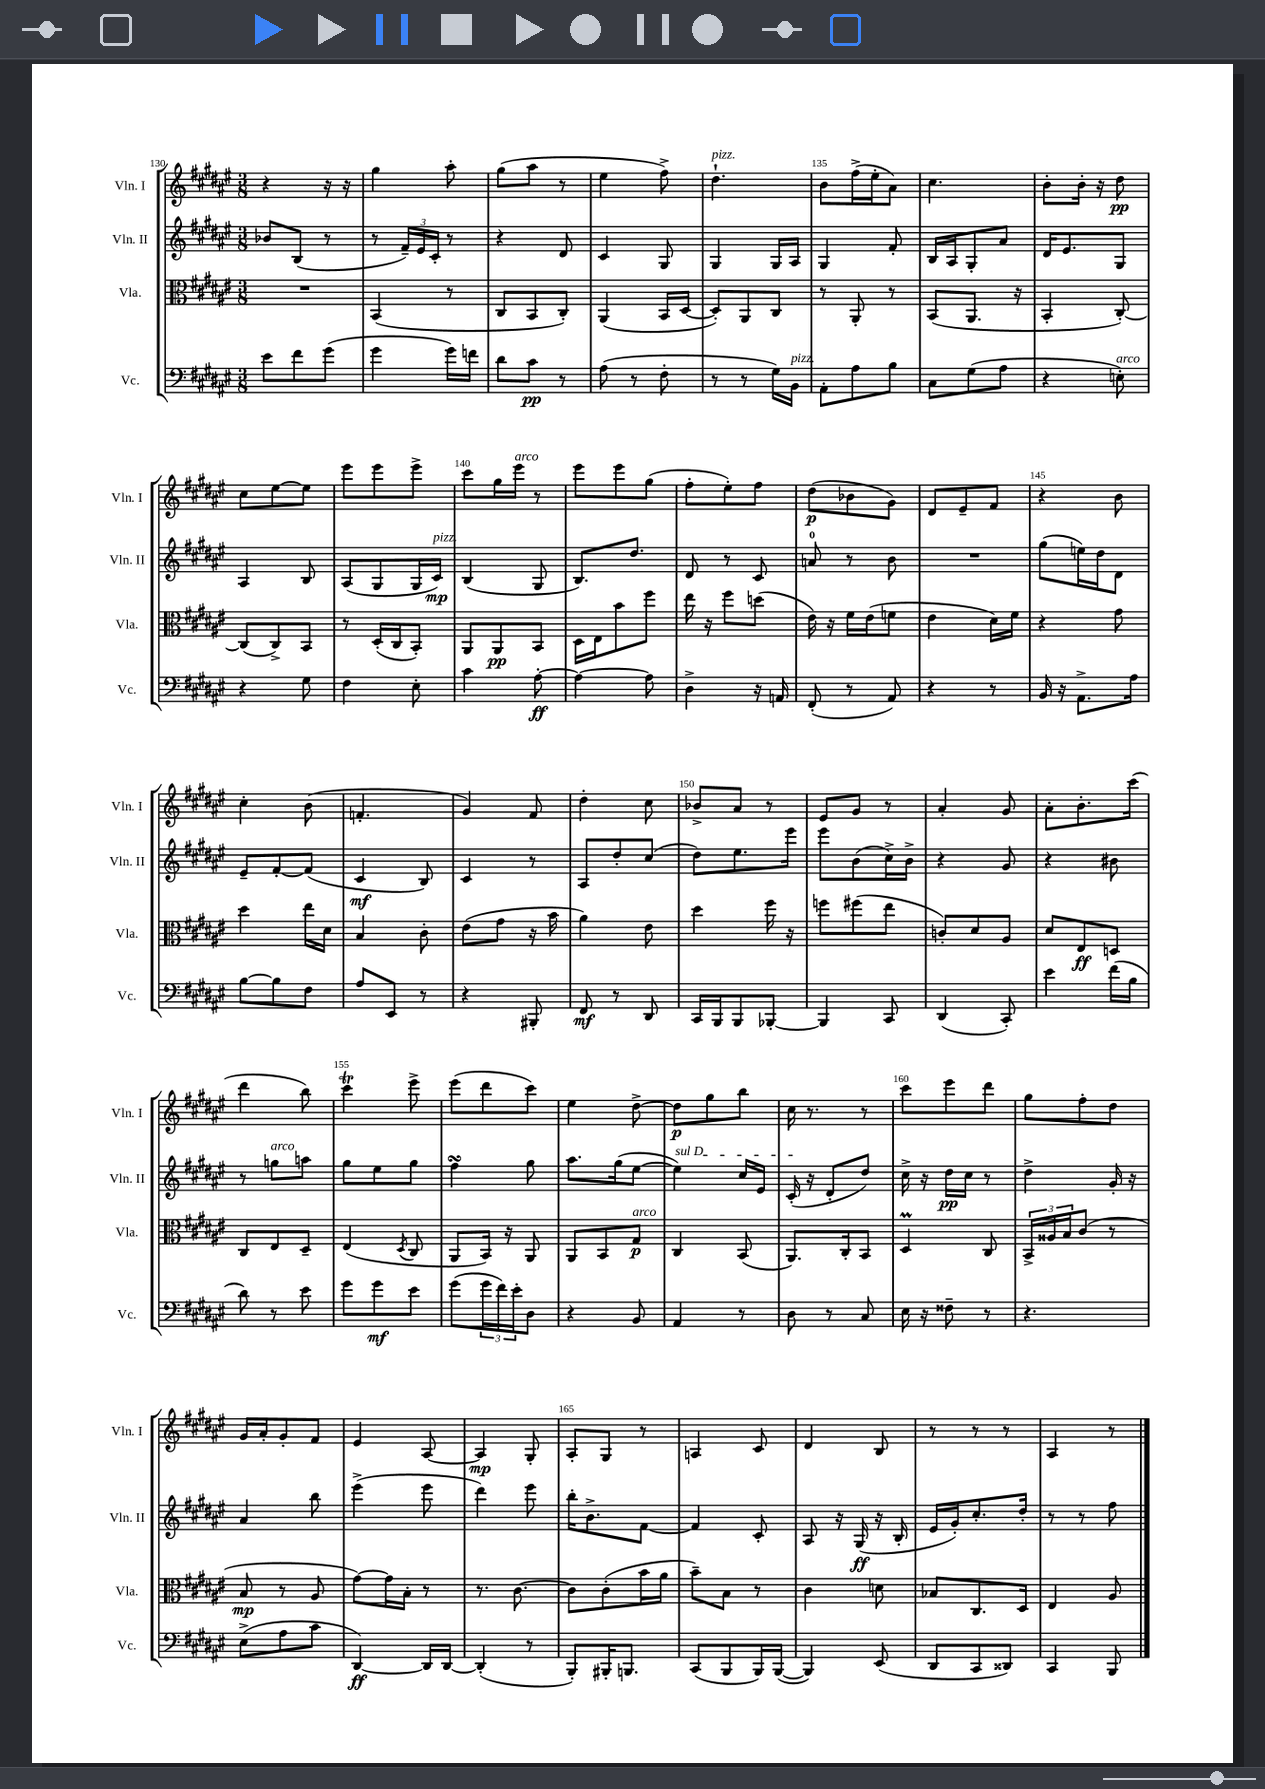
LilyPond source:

<<
\new StaffGroup <<
\new Staff = "s0" \with { instrumentName = "Vln. I" shortInstrumentName = "Vln. I" } {
    \clef treble \key fis \major \numericTimeSignature \time 3/8
    r4 r16 r16 |
    gis''4 ais''8-. |
    gis''8( ais''8 r8 |
    eis''4 fis''8->) |
    dis''4.-!^\markup { \italic "pizz." } |
    b'8 fis''16->( eis''16-. ais'8) |
    cis''4. |
    b'8-. b'16-. r16 dis''8\pp |
    cis''8 eis''8~ eis''8 |
    eis'''8 eis'''8 eis'''8-> |
    cis'''8 gis''16 eis'''16^\markup { \italic "arco" } r8 |
    eis'''8 eis'''8 gis''8( |
    fis''8-. eis''8-.) fis''8 |
    dis''8\p( bes'8 gis'8) |
    dis'8 eis'8-- fis'8 |
    r4 b'8 |
    cis''4-. b'8( |
    f'4.-. |
    gis'4) fis'8 |
    dis''4-. cis''8 |
    bes'8-> ais'8 r8 |
    eis'8 gis'8 r8 |
    ais'4-. gis'8 |
    ais'8-. b'8.-. cis'''16( |
    dis'''4 b''8) |
    cis'''4\trill eis'''8-> |
    eis'''8( dis'''8 cis'''8) |
    eis''4 dis''8~-> |
    dis''8\p gis''8 b''8 |
    cis''16 r8. r8 |
    cis'''8 eis'''8 dis'''8 |
    gis''8 fis''8-. dis''8 |
    gis'16 ais'16-. gis'8-. fis'8 |
    eis'4 ais8~ |
    ais4\mp gis8-. |
    ais8-. gis8 r8 |
    a4 cis'8 |
    dis'4 b8 |
    r8 r8 r8 |
    ais4 r8 \bar "|." |
}
\new Staff = "s1" \with { instrumentName = "Vln. II" shortInstrumentName = "Vln. II" } {
    \clef treble \key fis \major \numericTimeSignature \time 3/8
    bes'8 b8( r8 |
    r8 \tuplet 3/2 { fis'16--) eis'16 cis'16-. } r8 |
    r4 dis'8 |
    cis'4 gis8 |
    gis4 gis16 ais16 |
    gis4 fis'8-. |
    b16 ais16 gis8-. ais'8 |
    dis'16 eis'8. gis8 |
    ais4 b8 |
    ais8( gis8 gis16 cis'16\mp^\markup { \italic "pizz." }) |
    b4( gis8 |
    b8.) dis''8. |
    dis'8 r8 cis'8 |
    a'8-0 r8 b'8 |
    R4. |
    gis''8( e''16) dis''16 dis'8 |
    eis'8-- fis'8~-. fis'8( |
    cis'4\mf b8) |
    cis'4 r8 |
    ais8 dis''8-. cis''8( |
    dis''8) eis''8. eis'''16 |
    eis'''8 b'8( cis''16->) b'16-> |
    r4 gis'8 |
    r4 bis'8 |
    r8 g''8^\markup { \italic "arco" } a''8 |
    gis''8 eis''8 gis''8 |
    fis''4\turn gis''8 |
    ais''8. gis''16( eis''8~ |
    \once \override TextSpanner.bound-details.left.text = \markup { \italic "sul D" } eis''4\startTextSpan) cis''16 eis'16 |
    cis'16-.\stopTextSpan( r16 dis'8-. dis''8) |
    cis''16-> r16 dis''16\pp cis''16 r8 |
    dis''4-> gis'16-. r16 |
    ais'4 b''8 |
    eis'''4->( eis'''8 |
    dis'''4) eis'''8 |
    b''16-. b'8.-> fis'8~ |
    fis'4 cis'8-. |
    ais8 r16 gis16\ff( r16 b16-. |
    eis'16 gis'16-.) cis''8.-. dis''16-. |
    r8 r8 fis''8 \bar "|." |
}
\new Staff = "s2" \with { instrumentName = "Vla." shortInstrumentName = "Vla." } {
    \clef alto \key fis \major \numericTimeSignature \time 3/8
    R4. |
    b,4( r8 |
    cis8 b,8 cis8-.) |
    ais,4( b,16 dis16~ |
    dis8-.) ais,8 cis8 |
    r8 ais,8-. r8 |
    b,8( ais,8. r16 |
    b,4-. cis8~-.) |
    cis8( cis8->) b,8 |
    r8 dis16-.( cis16 b,8-.) |
    ais,8 ais,8\pp b,8 |
    dis16 eis16 b'8 fis''8 |
    eis''16 r16 fis''8 d''8( |
    eis'16) r16 fis'16 eis'16( f'8 |
    eis'4 dis'16) fis'16 |
    r4 gis'8 |
    dis''4 eis''16 dis'16 |
    b4 cis'8-. |
    eis'8( gis'8 r16 b'16 |
    ais'4) eis'8 |
    dis''4 fis''16 r16 |
    f''8 fis''8( eis''8 |
    c'8-.) dis'8 ais8 |
    dis'8 eis8\ff d8 |
    cis8 eis8 dis8-- |
    eis4( \acciaccatura { dis8 } cis8 |
    ais,8 b,16) r16 ais,8 |
    ais,8 b,8 gis8\p^\markup { \italic "arco" } |
    cis4 b,8( |
    ais,8.) cis16-. b,8 |
    dis4\prall cis8 |
    \tuplet 3/2 { b,16-> aisis16 b16 } cis'8( r8 |
    b8\mp r8 ais8 |
    gis'8~) gis'16 b16-. r8 |
    r8. cis'8.~ |
    cis'8 cis'8-.( b'16 ais'16 |
    b'8--) b8 r8 |
    cis'4 d'8 |
    bes8 cis8. dis16 |
    eis4 ais8 \bar "|." |
}
\new Staff = "s3" \with { instrumentName = "Vc." shortInstrumentName = "Vc." } {
    \clef bass \key fis \major \numericTimeSignature \time 3/8
    eis'8 fis'8 gis'8( |
    gis'4 gis'16) f'16 |
    dis'8 cis'8\pp r8 |
    ais8( r8 fis8-. |
    r8 r8 gis16) b,16^\markup { \italic "pizz." } |
    ais,8-. ais8 b8 |
    cis8 gis8( ais8 |
    r4 e8-.^\markup { \italic "arco" }) |
    r4 gis8 |
    fis4 eis8-. |
    cis'4 ais8~-.\ff |
    ais4~ ais8 |
    dis4-> r16 a,16 |
    fis,8-.( r8 ais,8) |
    r4 r8 |
    b,16 r16 ais,8.-> ais16 |
    b8~ b8 fis8 |
    ais8 eis,8 r8 |
    r4 bis,,8-. |
    fis,8\mf r8 dis,8 |
    cis,16 b,,16 b,,8 bes,,8~-. |
    bes,,4 cis,8 |
    dis,4( cis,8-.) |
    eis'4 fis'16( b16 |
    dis'8) r8 eis'8 |
    gis'8 gis'8\mf eis'8 |
    gis'8( \tuplet 3/2 { gis'16 fis'16) eis'16-. } dis8 |
    r4 b,8 |
    ais,4 r8 |
    dis8 r8 cis8 |
    eis16 r16 fisis8-- r8 |
    r4. |
    eis8->( ais8 cis'8 |
    dis,4~\ff) dis,16 dis,16~ |
    dis,4-.( r8 |
    b,,8-.) bis,,16-. b,,8. |
    cis,8( b,,8 b,,16) b,,16~( |
    b,,4) eis,8( |
    dis,8 cis,8 disis,8) |
    cis,4 b,,8 \bar "|." |
}
>>
>>
\layout { \context { \Score currentBarNumber = #130 \override BarNumber.break-visibility = ##(#f #t #t) barNumberVisibility = #(every-nth-bar-number-visible 5) } }
